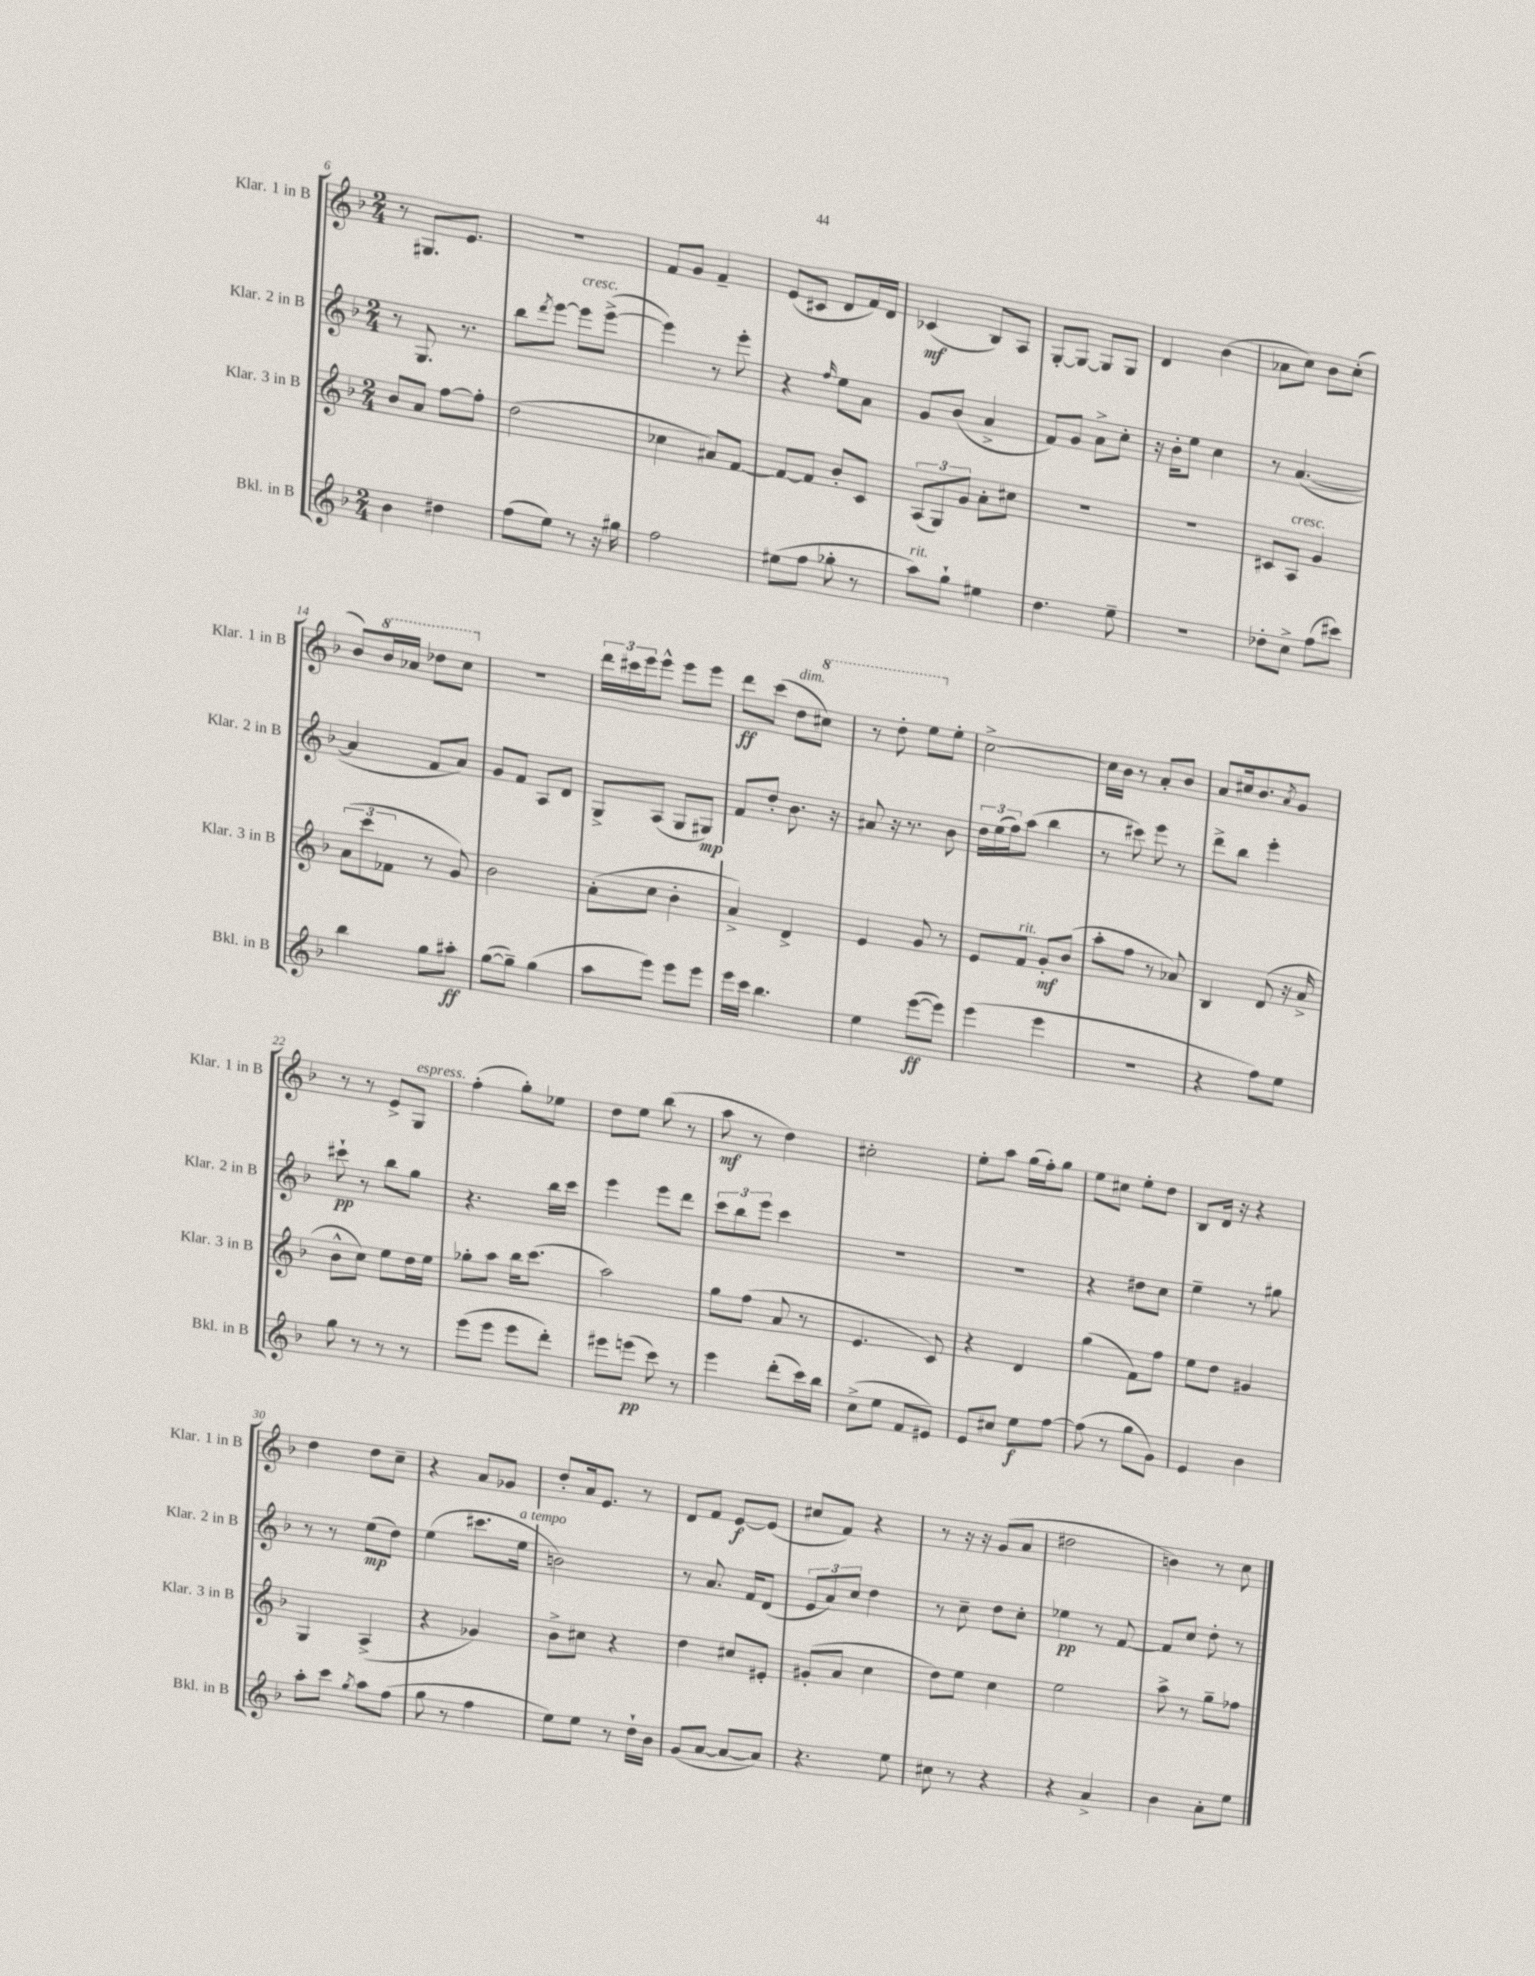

**kern	**dynam	**kern	**dynam	**kern	**dynam	**kern	**dynam
*part4	*part4	*part3	*part3	*part2	*part2	*part1	*part1
*staff4	*staff4	*staff3	*staff3	*staff2	*staff2	*staff1	*staff1
*I"Bkl. in B	*	*I"Klar. 3 in B	*	*I"Klar. 2 in B	*	*I"Klar. 1 in B	*
*I'Bkl. in B	*	*I'Klar. 3 in B	*	*I'Klar. 2 in B	*	*I'Klar. 1 in B	*
*clefG2	*	*clefG2	*	*clefG2	*	*clefG2	*
*k[b-]	*	*k[b-]	*	*k[b-]	*	*k[b-]	*
*M2/4	*	*M2/4	*	*M2/4	*	*M2/4	*
=6	=6	=6	=6	=6	=6	=6	=6
4b-\	.	8b-/L	.	8r	.	8r	.
.	.	8a/J	.	8.G/	.	8.G#X/L	.
4dd#X\	.	[8ff\L	.	.	.	.	.
.	.	.	.	8.r	.	8.e/J	.
.	.	8ff'\J]	.	.	.	.	.
=7	=7	=7	=7	=7	=7	=7	=7
(8ff\L	.	(2dd\	.	8bb-\L	.	2r	.
.	.	.	.	8qddd/	.	.	.
8ee\J)	.	.	.	[8eee\J	.	.	.
!	!	!	!	!LO:TX:a:i:t=cresc.	!	!	!
8r	.	.	.	8eee\L]	.	.	.
16r	.	.	.	([8eee^\J	.	.	.
16gg#X\	.	.	.	.	.	.	.
=8	=8	=8	=8	=8	=8	=8	=8
2ff\	.	4cc-X\	.	4eee\])	.	8f/L	.
.	.	.	.	.	.	8g/J	.
.	.	8a#X/L)	.	8r	.	4f~/	.
.	.	[8f/J	.	8eee'\	.	.	.
=9	=9	=9	=9	=9	=9	=9	=9
(8ee#X\L	.	8f/L_	.	4r	.	(8e/L	.
8ff\J	.	8f/J]	.	.	.	8c#X/J	.
.	.	.	.	16qqff/	.	.	.
8gg-X'\	.	8b-'/L	.	8ee\L	.	8d/L	.
8r	.	8c/J	.	8a\J	.	16f/L)	.
.	.	.	.	.	.	16d/JJ	.
=10	=10	=10	=10	=10	=10	=10	=10
!LO:TX:a:i:t=rit.	!	!	!	!	!	!	!
8aa\L)	.	(12A/L	.	8g/L	.	(4c-X/	mf
.	.	12G/)	.	.	.	.	.
8gg`\J	.	.	.	(8b-/J	.	.	.
.	.	12g/J	.	.	.	.	.
4ee#X\	.	8a'\L	.	4a^/	.	8B-/L)	.
.	.	8cc#X\J	.	.	.	8A/J	.
=11	=11	=11	=11	=11	=11	=11	=11
4.dd\	.	2r	.	8f/L)	.	[8G'/L	.
.	.	.	.	8g/J	.	8G/J_	.
.	.	.	.	8a^\L	.	8G/L]	.
8ee~\	.	.	.	8cc'\J	.	8G/J	.
=12	=12	=12	=12	=12	=12	=12	=12
2r	.	2r	.	16r	.	4d/	.
.	.	.	.	16b-'\KL	.	.	.
.	.	.	.	8ee\J	.	.	.
.	.	.	.	4cc\	.	(4b-\	.
=13	=13	=13	=13	=13	=13	=13	=13
8dd-X'\L	.	8c#X/L	.	8r	.	8a-X\L	.
!	!	!LO:TX:a:i:t=cresc.	!	!	!	!	!
8cc^\J	.	8A/J	.	([4.a/	.	8cc\J)	.
(8ff\L	.	4g/	.	.	.	8b-\L	.
8ccc#X\J)	.	.	.	.	.	(8cc'\J	.
!!LO:LB:g=z
=14	=14	=14	=14	=14	=14	=14	=14
4bb-\	.	(12a\L	.	4a/]	.	8b-/L)	.
.	.	12ccc\	.	.	.	.	.
*	*	*	*	*	*	*8va	*
.	.	.	.	.	.	16bb-/L	.
.	.	12f-X\J	.	.	.	.	.
.	.	.	.	.	.	16aa-X/JJ	.
8gg\L	.	8r	.	8f/L	.	8ddd-X\L	.
8aa#X'\J	ff	8g/)	.	8a/J)	.	8ccc\J	.
=15	=15	=15	=15	=15	=15	=15	=15
*	*	*	*	*	*	*X8va	*
([8gg\L	.	2b-\	.	8g/L	.	2r	.
8gg~\J])	.	.	.	8f/J	.	.	.
(4gg\	.	.	.	8A/L	.	.	.
.	.	.	.	8d/J	.	.	.
=16	=16	=16	=16	=16	=16	=16	=16
8aa\L	.	(8a'\L	.	8G^/L	.	24ddd\LL	.
.	.	.	.	.	.	24ccc#X\	.
.	.	.	.	.	.	24eee\J	.
8eee\J)	.	8cc\J	.	(8A/J	.	8eee^^\J	.
8eee\L	.	4b-'\	.	8G/L	.	8eee\L	.
8eee\J	.	.	.	8G#X/J)	mp	8eee\J	.
=17	=17	=17	=17	=17	=17	=17	=17
16eee\LL	.	4a^/)	.	8f/L	.	8ddd\L	ff
16ccc\JJ	.	.	.	.	.	.	.
4.bb-\	.	.	.	8dd'/J	.	(8ccc\J	.
!	!	!	!	!	!	!LO:TX:a:i:t=dim.	!
.	.	4d^/	.	8.b-\	.	8dd\L	.
*	*	*	*	*	*	*8va	*
.	.	.	.	.	.	8ccc#X\J)	.
.	.	.	.	16r	.	.	.
=18	=18	=18	=18	=18	=18	=18	=18
4ee\	.	4e/	.	8a#X/	.	8r	.
.	.	.	.	16r	.	8ddd'\	.
.	.	.	.	8.r	.	.	.
([8eee\L	ff	8g/	.	.	.	8eee\L	.
*	*	*	*	*	*	*X8va	*
8eee\J])	.	8r	.	8b-\	.	8ee'\J	.
=19	=19	=19	=19	=19	=19	=19	=19
(4eee\	.	8e/L	.	24dd\LL	.	[2cc^\	.
.	.	.	.	(24ee\	.	.	.
.	.	.	.	24ff\J)	.	.	.
!	!	!LO:TX:a:i:t=rit.	!	!	!	!	!
.	.	8f/J	.	(8aa\J	.	.	.
4eee\	.	8g'/L	mf	4bb-\	.	.	.
.	.	(8b-/J	.	.	.	.	.
=20	=20	=20	=20	=20	=20	=20	=20
2r	.	8aa'\L	.	8r	.	16cc\LL]	.
.	.	.	.	.	.	16b-\JJ	.
.	.	8ff\J	.	8ccc#X\)	.	8r	.
.	.	8r	.	8eee\	.	8a'/L	.
.	.	8a-X/)	.	8r	.	8b-/J	.
=21	=21	=21	=21	=21	=21	=21	=21
4r	.	4B-/	.	8ddd^\L	.	8a/L	.
.	.	.	.	8bb-\J	.	16cc#X/k	.
.	.	.	.	.	.	8.b-/	.
8ff\L)	.	(8d/	.	4eee'\	.	.	.
.	.	.	.	.	.	8qa/	.
8ee\J	.	16r	.	.	.	8g/J	.
.	.	16a^/	.	.	.	.	.
!!LO:LB:g=z
=22	=22	=22	=22	=22	=22	=22	=22
8gg\	.	8b-^^\L	.	8ccc#X`\	pp	8r	.
8r	.	8cc\J)	.	8r	.	8r	.
8r	.	8ee\L	.	8bb-\L	.	8e^/L	.
!	!	!	!	!	!	!LO:TX:a:i:t=espress.	!
8r	.	16dd\L	.	8gg\J	.	8G/J	.
.	.	16ee\JJ	.	.	.	.	.
=23	=23	=23	=23	=23	=23	=23	=23
(8eee\L	.	8gg-X'\L	.	4.r	.	(4ff'\	.
8eee\J	.	8aa\J	.	.	.	.	.
8eee\L	.	16bb-\KL	.	.	.	8gg'\L)	.
.	.	(8.ccc\J	.	.	.	.	.
8ddd'\J)	.	.	.	16bb-\LL	.	8ee-X\J	.
.	.	.	.	16ccc\JJ	.	.	.
=24	=24	=24	=24	=24	=24	=24	=24
8eee#X\L	.	2aa\)	.	4eee\	.	8dd\L	.
(8eeen\J	pp	.	.	.	.	8ee\J	.
8ccc\)	.	.	.	8eee\L	.	(8bb-\	.
8r	.	.	.	8ddd\J	.	8r	.
=25	=25	=25	=25	=25	=25	=25	=25
4eee\	.	8gg\L	.	12ccc\L	.	8aa\	mf
.	.	.	.	12bb-\	.	.	.
.	.	(8ff\J	.	.	.	8r	.
.	.	.	.	12eee\J	.	.	.
(8ddd'\L	.	8a/	.	4ccc\	.	4dd\)	.
16ccc\L)	.	8r	.	.	.	.	.
16bb-\JJ	.	.	.	.	.	.	.
=26	=26	=26	=26	=26	=26	=26	=26
(8cc^\L	.	4.e/	.	2r	.	2cc#X'\	.
8ee\J	.	.	.	.	.	.	.
8f/L	.	.	.	.	.	.	.
8e#X/J)	.	8c/)	.	.	.	.	.
=27	=27	=27	=27	=27	=27	=27	=27
8e/L	.	4r	.	2r	.	8ee'\L	.
8cc#X/J	.	.	.	.	.	8aa\J	.
8ee\L	f	4d/	.	.	.	(16gg\LL	.
.	.	.	.	.	.	16ff'\J)	.
[8ff\J	.	.	.	.	.	8gg\J	.
=28	=28	=28	=28	=28	=28	=28	=28
(8ff\]	.	(4gg\	.	4r	.	8ee\L	.
8r	.	.	.	.	.	8cc#X\J	.
8gg\L	.	8f\L)	.	8dd#X\L	.	8ee'\L	.
8g\J)	.	8ff\J	.	8cc\J	.	8dd\J	.
=29	=29	=29	=29	=29	=29	=29	=29
4e/	.	8ee\L	.	4ee~\	.	8B-/L	.
.	.	8dd\J	.	.	.	16d/Jk	.
.	.	.	.	.	.	16r	.
4b-\	.	4g#X/	.	8r	.	4r	.
.	.	.	.	8gg#X\	.	.	.
!!LO:LB:g=z
=30	=30	=30	=30	=30	=30	=30	=30
8aa'\L	.	4G/	.	8r	.	4dd\	.
8ccc\J	.	.	.	8r	.	.	.
8qgg/	.	.	.	.	.	.	.
8aa\L	.	(4A^/	.	(8ee\L	mp	8dd\L	.
(8ff\J	.	.	.	8dd\J)	.	8cc~\J	.
=31	=31	=31	=31	=31	=31	=31	=31
8gg\	.	4r	.	(4ee\	.	4r	.
8r	.	.	.	.	.	.	.
4ff\	.	4g-X/)	.	8.ccc#X\L	.	8a/L	.
.	.	.	.	.	.	8g-X/J	.
!	!	!	!	!LO:TX:a:i:t=a tempo	!	!	!
.	.	.	.	16ee\Jk	.	.	.
=32	=32	=32	=32	=32	=32	=32	=32
8ee\L)	.	8b-^\L	.	2bn\)	.	8dd'/L	.
8ee\J	.	8cc#X\J	.	.	.	16a/k	.
.	.	.	.	.	.	8.e/J	.
8r	.	4r	.	.	.	.	.
16dd`\LL	.	.	.	.	.	8r	.
16b-\JJ	.	.	.	.	.	.	.
=33	=33	=33	=33	=33	=33	=33	=33
(8g/L	.	4dd\	.	8r	.	8d/L	.
[8a/J	.	.	.	8.a/	.	8f/J	.
8a/L_	.	8cc#X/L	.	.	.	[8e/L	f
.	.	.	.	16f/KL	.	.	.
8a/J])	.	8e#X'/J	.	(8d/J	.	(8e/J]	.
=34	=34	=34	=34	=34	=34	=34	=34
4.r	.	(8g#X'/L	.	12e/L	.	8cc#X/L	.
.	.	.	.	12a/)	.	.	.
.	.	8a/J	.	.	.	8f/J)	.
.	.	.	.	12cc/J	.	.	.
.	.	4cc\	.	4dd\	.	4r	.
8ee\	.	.	.	.	.	.	.
=35	=35	=35	=35	=35	=35	=35	=35
8cc#X\	.	8dd\L)	.	8r	.	8r	.
8r	.	8ee\J	.	8cc~\	.	16r	.
.	.	.	.	.	.	16r	.
4r	.	4cc\	.	8dd\L	.	(8g/L	.
.	.	.	.	8cc'\J	.	8a/J	.
=36	=36	=36	=36	=36	=36	=36	=36
4r	.	2ee\	.	4ee-X\	pp	2dd#X\	.
4a^/	.	.	.	8r	.	.	.
.	.	.	.	[8f/	.	.	.
=37	=37	=37	=37	=37	=37	=37	=37
4b-\	.	8aa^\	.	8f/L]	.	4bn\)	.
.	.	8r	.	8cc/J	.	.	.
8a'\L	.	8gg~\L	.	8dd'\	.	8r	.
8ee\J	.	8ff-X\J	.	8r	.	8cc\	.
==	==	==	==	==	==	==	==
*-	*-	*-	*-	*-	*-	*-	*-
